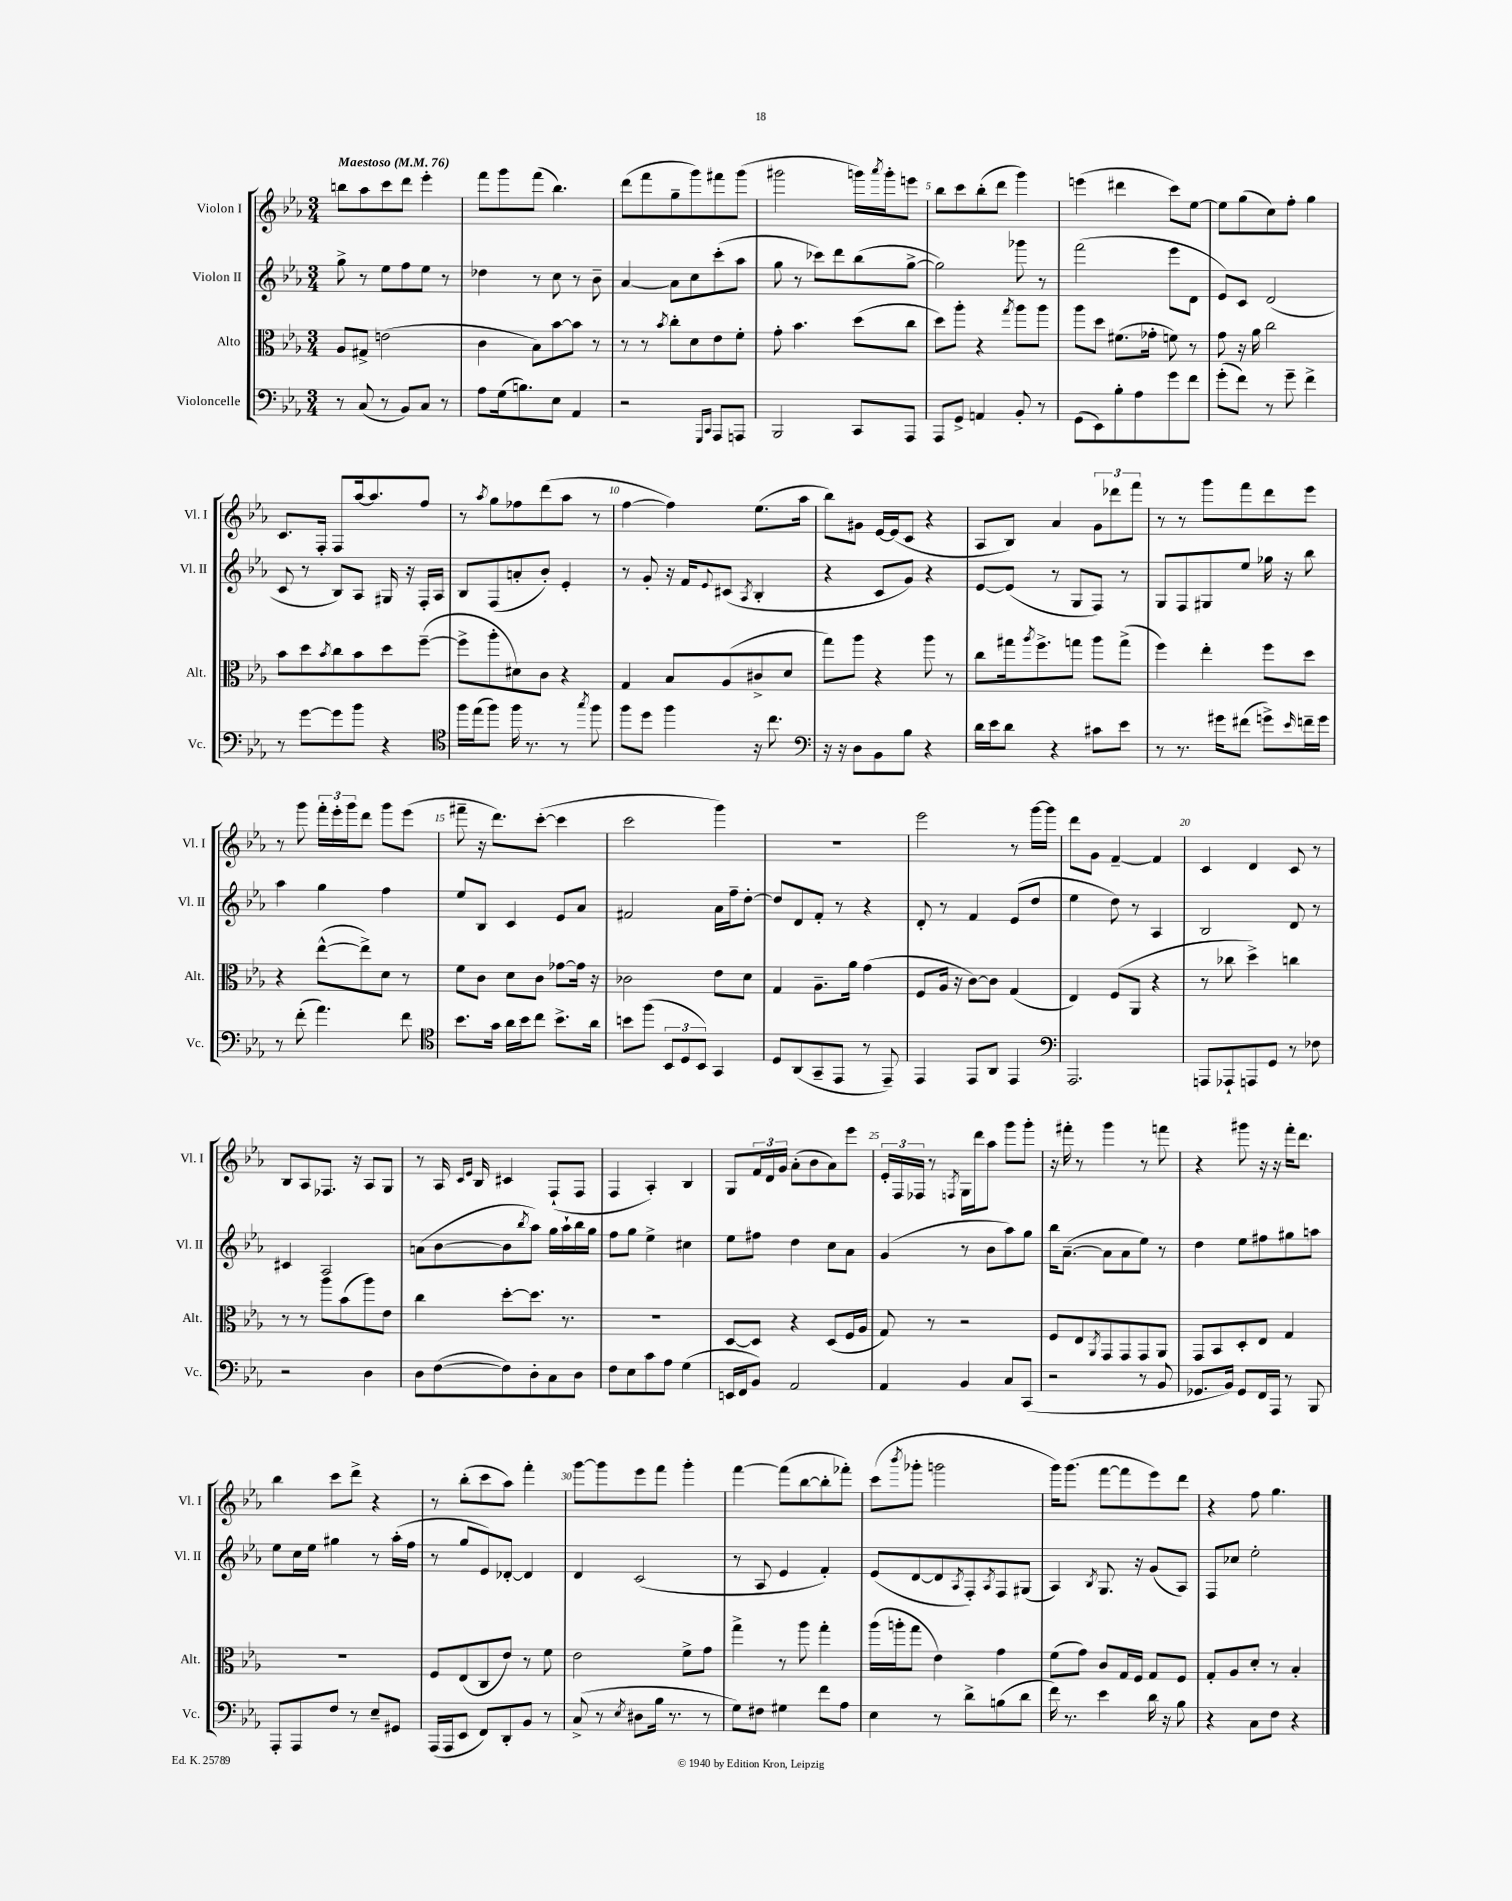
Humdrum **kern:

**kern	**kern	**kern	**kern
*staff4	*staff3	*staff2	*staff1
*clefF4	*clefC3	*clefG2	*clefG2
*k[b-e-a-]	*k[b-e-a-]	*k[b-e-a-]	*k[b-e-a-]
*M3/4	*M3/4	*M3/4	*M3/4
*MM76	*MM76	*MM76	*MM76
8r	8A-/L	8gg^\	8bb\L
(8C/	8G#^/J	8r	8aa-\
8r	(2e\	8ee-\L	8ccc\
8BB-/L)	.	8ff\	8ddd\J
8C/J	.	8ee-\J	4eee-'\
8r	.	8r	.
=	=	=	=
8A-\L	4c\	4dd-\	8fff\L
(16G\k	.	.	8ggg\
8.B\)	.	.	.
.	8B-\L)	8r	(8fff\J
8E-\J	[8b-\	8cc\	4.bb-\)
4AA-/	8b-\]J	8r	.
.	8r	8b-~\	.
=	=	=	=
2r	8r	[4a-/	(8ddd\L
.	8r	.	8fff\
.	8qb-/	.	.
.	8cc'\L	8a-\]L	8gg~\
.	8d\	8cc\	8ggg\)
16qqGGG/LL	.	.	.
16qqCC/JJ	.	.	.
8AAA-/L	8e-\	(8ccc'\	8fff#\
8AAA/J	8f'\J	8aa-\J	(8ggg\J
=	=	=	=
2BBB-/	8g'\	8gg\	2ggg#\
.	4.b-\	8r	.
.	.	8ccc-\L)	.
.	.	8ddd\	.
8CC/L	(8dd\L	(8bb-\	16ggg\LL)
.	.	.	8qaaa-/
.	.	.	16ggg'\J
8AAA-/J	8cc\J	[8gg^\J	8eee\J
=	=	=	=
8AAA-/L	8dd\L)	2gg\])	8bb-\L
8GG^/J	8aa-'\J	.	8ccc\
4AA/	4r	.	(8bb-'\
.	.	.	8ddd\J
.	8qgg/	.	.
8BB-'/	8aa-\L	8ggg-\	4ggg\)
8r	8aa-\J	8r	.
=	=	=	=
(8GG\L	8aa-\L	(2fff\	(4eee\
8EE-\)	8dd\J	.	.
8B-'\	(8.f#\L	.	4ddd#\
8A-\	.	.	.
.	16g-'\Jk	.	.
8g\	8f\)	8eee-\L	8ccc\L)
8f\J	8r	8d\J	[8ee-\J
=	=	=	=
(8g'\L	8g\	8e-/L)	8ee-\]L
8f\J)	16r	8c/J	(8gg\
.	16a-\	.	.
8r	2cc\	(2d/	8cc\)
8g~\	.	.	8ff'\J
4f^\	.	.	4gg\
=	=	=	=
8r	8b-\L	8c/	8.c/L
[8g\L	8dd\	8r	.
.	.	.	16F'/Jk
.	8qb-/	.	.
8g\]	8cc\	8B-/L)	8F/L
8b-\J	8b-\	8A-/J	[16aa-/k
.	.	.	8.aa-/]
4r	8dd\	16G#/	.
.	.	16r	.
.	([8ff~\J	16F'/LL	8ff/J
.	.	16A-/JJ	.
=	=	=	=
*clefC4	*	*	*
16ff\LL	8ff^\]L	8B-/L	8r
(16ee-\J	.	.	.
.	.	.	8qaa-/
8ff\J)	8aa-'\	(8F/	8gg\L
16ff\	8d#\)	8a'/	8ff-\
8.r	.	.	.
.	8c\J	8b-'/J)	(8ddd\
8r	4r	4e-'/	8aa-\J
8qgg/	.	.	.
8ff\	.	.	8r
=	=	=	=
8ff\L	4G/	8r	[4ff\
8dd\J	.	8g'/	.
4ff\	8B-/L	16r	4ff\])
.	.	16f/LK	.
.	.	8qqe-/	.
.	(8A-/	(8c#/J	.
.	.	8qA-/	.
16r	8c#^/	4B-'/	(8.ee-\L
8.cc\	.	.	.
.	8d/J	.	.
.	.	.	16aa-\Jk
=	=	=	=
*clefF4	*	*	*
16r	8gg\L)	4r	8bb-\L)
16r	.	.	.
8D\L	8aa-\J	.	8g#\J
8BB-\	4r	8c/L	[16e-/LL
.	.	.	(16e-/]J
8B-\J	.	8g/J)	8c/J
4r	8aa-\	4r	4r
.	8r	.	.
=	=	=	=
16d\LL	8cc\L	[8e-/L	8A-/L
16e-\J	.	.	.
8d\J	16gg#\k	(8e-/]J	8B-/J)
.	8qaa-/	.	.
.	8.ff^\	.	.
4r	.	8r	4a-/
.	8gg\J	8G/L	.
8c#\L	8aa-\L	8F/J)	12g\L
.	.	.	12ddd-\
8e-\J	(8gg^\J	8r	.
.	.	.	12fff\J
=	=	=	=
8r	4ff\)	8G/L	8r
8.r	.	8F/	8r
.	4ee-'\	8G#/	8ggg\L
16g#\LK	.	.	.
(8f#\J	.	8ee-/J	8fff\
8g^\L)	8ff\L	16gg-\	8ddd\
.	.	16r	.
16qqe-/	.	.	.
16f~\L	8dd\J	8bb-\	8eee-\J
16g\JJ	.	.	.
=	=	=	=
8r	4r	4aa-\	8r
(8f'\	.	.	8ggg\
4.a-\)	([8ee-^^\L	4gg\	24fff'\LL
.	.	.	24eee-'\
.	.	.	24ggg\J
.	8ee-^\])	.	8ddd\J
.	8d\J	4ff\	8ggg\L
8f\	8r	.	(8eee-\J
=	=	=	=
*clefC4	*	*	*
8.b-\L	8f\L	8ee-/L	8fff#~\
.	8c\J	8B-/J	16r
16g\Jk	.	.	8.ddd\L)
16a-\LL	8d\L	4c/	.
16b-\J	.	.	.
8cc\J	8c\J	.	([8ccc'\J
8.b-^\L	[8g-\L	8e-/L	4ccc\]
.	16g-\]Jk	8a-/J	.
16a-\Jk	16r	.	.
=	=	=	=
8b\L	2c-\	2f#/	2ccc\
(8ff\J	.	.	.
12BB-/L	.	.	.
12D/	.	.	.
12BB-/J)	.	.	.
4GG/	8e-\L	16a-\LL	4ggg\)
.	.	16ff~\J	.
.	8d\J	[8dd'\J	.
=	=	=	=
8D/L	4G/	8dd/]L	2.r
(8AA-/	.	8d/	.
8GG~/	8.A-~\L	8f'/J	.
8EE-/J	.	8r	.
.	16a-\Jk	.	.
8r	(4g\	4r	.
8EE-~/)	.	.	.
=	=	=	=
4EE-/	8F/L	8d'/	2eee-\
.	16A-/Jk	8r	.
.	16r	.	.
8EE-/L	[8c\L)	4f/	.
8AA-/J	8c\]J	.	.
4EE-/	(4G/	(8e-/L	8r
.	.	8dd/J	[16ggg\LL
.	.	.	16ggg\]JJ
=	=	=	=
*clefF4	*	*	*
2.AAA-/	4E-/)	4ee-\	8ddd\L
.	.	.	8g\J
.	(8F/L	8dd\)	[4f~/
.	8AA-/J	8r	.
.	4r	4A-/	4f/]
=	=	=	=
8AAA/L	8r	2B-/	4c/
8AAA-`/	8cc-\	.	.
8AAA/	4dd^\)	.	4d/
8GG/J	.	.	.
8r	4cc\	8d/	8c/
8F-\	.	8r	8r
=	=	=	=
2r	8r	4c#/	8B-/L
.	8r	.	8A-/
.	8aa-\L	2A-/	8.F-/J
.	(8b-\	.	.
.	.	.	16r
4D\	8aa-\)	.	8A-/L
.	8e-\J	.	8G/J
=	=	=	=
8D\L	4cc\	(8a\L	8r
([8F\	.	[8b-\	16A-/
.	.	.	16qqc/LL
.	.	.	16qqe-/JJ
.	.	.	16B-/
8F\])	[8dd'\L	8b-\]	4c#/
.	.	8qbb-/	.
8D'\	8.dd\]J	8aa-\J)	.
8C\	.	16gg\LL	(8F`/L
.	8.r	16aa-`\	.
8D\J	.	16bb-\	8F/J
.	.	16gg\JJ	.
=	=	=	=
8F\L	2.r	8ff\L	4F/
8E-\	.	8gg\J	.
8c\	.	4ee-^\	4A-'/)
8A-\J	.	.	.
(4G\	.	4cc#\	4B-/
=	=	=	=
16EE/LL	[8D/L	8ee-\L	8G/L
16FF/J	.	.	.
8BB-/J)	8D/]J	8ff#\J	24f/L
.	.	.	24d/
.	.	.	24g/JJ
2AA-/	4r	4dd\	(8a-'\L
.	.	.	8b-\
.	(8D/L	8cc\L	8a-\)
.	16F/L	8a-\J	8eee-\J
.	16A-/JJ	.	.
=	=	=	=
4AA-/	8G/)	(4g/	24e-'/LL
.	.	.	24F/
.	.	.	24F-/JJ
.	8r	.	8r
.	.	.	8qF/
4BB-/	2r	8r	16G\LL
.	.	.	16ddd\J
.	.	8b-\L	8aa-\J
8C/L	.	8aa-\)	8ggg\L
(8CC/J	.	8gg\J	8ggg'\J
=	=	=	=
2r	8F/L	16bb-\LK	16r
.	.	([8.a-~\J	16fff#'\
.	8E-/	.	8r
.	8qAA-/	.	.
.	8GG/	8a-\]L	4ggg\
.	8GG/	8a-\	.
8r	8GG/	8ee-\J)	8r
8BB-/	8AA-/J	8r	8fff\
=	=	=	=
8.GG-/L	8GG/L	4dd\	4r
.	8BB-/	.	.
16BB-/Jk)	.	.	.
8GG-/L	8D'/	8ee-\L	8ggg#\
16FF/L	8E-/J	8ff#\	16r
16AAA-/JJ	.	.	16r
8r	4G/	8gg#\	16fff'\LK
.	.	.	8.ddd\J
8BBB-/	.	8aa\J	.
=	=	=	=
8AAA-'/L	2.r	8ee-\L	4bb-\
8AAA-/	.	16cc\L	.
.	.	16ee-\JJ	.
8F/J	.	4gg#\	8ccc\L
8r	.	.	8ddd^\J
8E-~/L	.	8r	4r
8GG#/J	.	(16aa-'\LL	.
.	.	16ff\JJ	.
=	=	=	=
(16AAA-/LL	8F/L	8r	8r
16AAA-/J	.	.	.
8EE-/J	(8E-/	8gg/L	(8bb-'\L
8FF/L)	8C/	8e-/)	8ccc\
8DD'/	8e-/J)	[8d-'/J	8aa-\J)
8BB-/J	8r	4d-/]	4fff'\
8r	8f\	.	.
=	=	=	=
(8C^/	2e-\	4d/	[8ggg\L
8r	.	.	8ggg\]
8qE-/	.	.	.
8D#\L	.	(2c/	8eee-\
16B-\Jk	.	.	8fff\J
8.r	.	.	.
.	8f^\L	.	4ggg'\
8r	8g\J	.	.
=	=	=	=
8G\L)	4gg^\	8r	[4fff\
8F#\J	.	8A-/	.
4G#\	8r	4e-/	(8fff\]L
.	8aa-\	.	[8bb-\
8f\L	4gg'\	4f'/)	8bb-'\]
8A-\J	.	.	8fff-'\J)
=	=	=	=
4E-\	(16aa-\LL	(8e-/L	(8ccc\L
.	16aa'\J	.	.
.	.	.	8qbbb-/
.	8gg\J	[8d/	8ggg-'\J
8r	4e-\)	8d/]	2ggg\
.	.	8qA-/	.
8d^\L	.	8F'/)	.
.	.	8qA-/	.
(8B\	4g\	8F/	.
8d\J	.	(8G#/J	.
=	=	=	=
16f\)	(8f\L	4A-/)	16ggg\LK)
8.r	.	.	(8.ggg\J
.	8g\J)	.	.
.	.	8qB-/	.
4e-\	8c/L	8.G/	[8fff\L
.	16G/L	.	8fff\]
.	16F/JJ	16r	.
16d\	8G/L	(8g/L	8eee-\)
16r	.	.	.
8B-\	8F/J	8A-/J)	8ddd\J
=	=	=	=
4r	8G'/L	8F/L	4r
.	8A-/	8cc-/J	.
8C\L	8d'/J	2ee-'\	8ff\
8F\J	8r	.	4.gg\
4r	4B-'/	.	.
==	==	==	==
*-	*-	*-	*-
